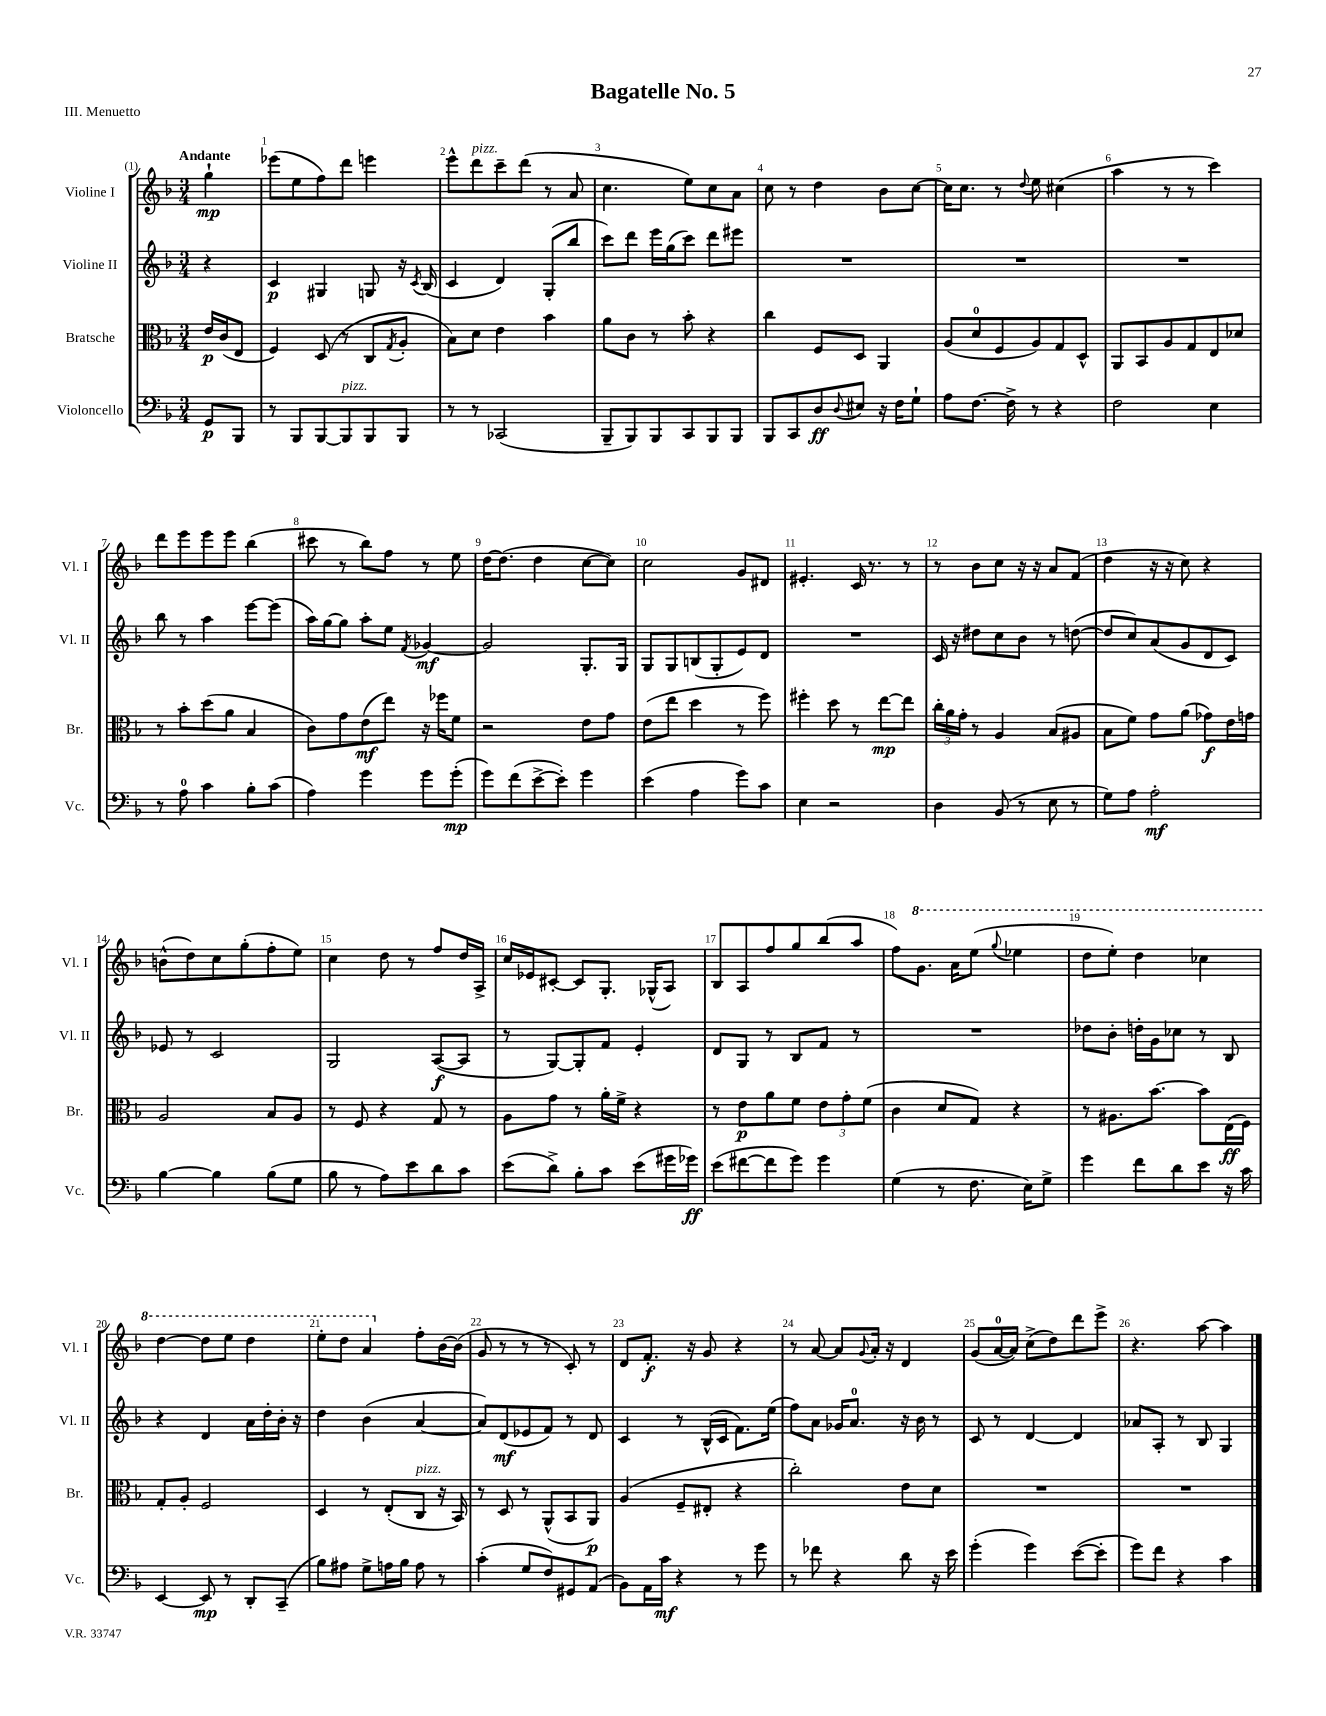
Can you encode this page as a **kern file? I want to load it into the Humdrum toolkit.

**kern	**kern	**kern	**kern
*staff4	*staff3	*staff2	*staff1
*clefF4	*clefC3	*clefG2	*clefG2
*k[b-]	*k[b-]	*k[b-]	*k[b-]
*M3/4	*M3/4	*M3/4	*M3/4
8GG	16e	4r	4gg`
.	(16c	.	.
8BBB-	8E	.	.
=	=	=	=
8r	4F)	4c	(8eee-
8BBB-	.	.	8ee
[8BBB-	(8D	4G#	8ff)
8BBB-]	8r	.	8ddd
8BBB-	8C	8G	4eee
.	8qG	.	.
8BBB-	8A'	16r	.
.	.	8qc	.
.	.	(16B-	.
=	=	=	=
8r	8B-)	4c	8eee^^
8r	8d	.	8ddd
(2CC-	4e	4d)	8ccc~
.	.	.	(8ddd
.	4b-	(8G'	8r
.	.	8bb-	8a
=	=	=	=
8BBB-~	8a	8ccc)	4.cc
8BBB-)	8c	8ddd	.
8BBB-	8r	16eee	.
.	.	(16gg	.
8CC	8b-'	8ccc)	8ee)
8BBB-	4r	8ddd	8cc
8BBB-	.	8eee#	8a
=	=	=	=
8BBB-	4cc	2.r	8cc
8CC	.	.	8r
8D	8F	.	4dd
8qqD	.	.	.
8E#	8D	.	.
16r	4AA	.	8b-
16F	.	.	.
8G`	.	.	[8cc
=	=	=	=
8A	(8A	2.r	16cc]
.	.	.	8.cc
[8.F	8d	.	.
.	8F	.	8r
16F^]	.	.	.
.	.	.	8qqdd
8r	8A)	.	8ee
4r	8G	.	(4cc#
.	8D^^	.	.
=	=	=	=
2F	8AA	2.r	4aa
.	8BB-	.	.
.	8A	.	8r
.	8G	.	8r
4E	8E	.	4ccc)
.	8d-	.	.
=	=	=	=
8r	8r	8bb-	8ddd
8A	8b-'	8r	8eee
4c	(8dd	4aa	8eee
.	8a	.	8eee
8B-'	4B-	[8eee	(4bb-
(8c	.	(8eee]	.
=	=	=	=
4A)	8c)	16aa)	8ccc#
.	.	[16gg	.
.	8g	8gg]	8r
4g	(8e	8aa'	8bb-)
.	8ee)	8ee	8ff
.	.	8qf	.
8g	16r	[4g-	8r
.	16ff-	.	.
(8g'	8f	.	8ee
=	=	=	=
8g)	2r	2g-]	[16dd
.	.	.	(8.dd]
(8f	.	.	.
[8e^	.	.	4dd
8e'])	.	.	.
4g	8e	8.G'	[8cc
.	8g	.	8cc])
.	.	16G	.
=	=	=	=
(4e	(8e	8G	2cc
.	8ee	8G	.
4A	4dd	(8B	.
.	.	8G'	.
8g)	8r	8e)	8g
8c	8ff)	8d	8d#
=	=	=	=
4E	4ff#'	2.r	4.e#'
2r	8dd	.	.
.	8r	.	16c
.	.	.	8.r
.	[8ee	.	.
.	8ee]	.	8r
=	=	=	=
4D	24cc'	16c	8r
.	24a	.	.
.	.	16r	.
.	24g'	.	.
.	8r	8dd#	8b-
(8BB-	4A	8cc	8cc
8r	.	8b-	16r
.	.	.	16r
8E	(8B-	8r	8a
8r	8A#	([8dd	(8f
=	=	=	=
8G)	8B-	8dd]	4dd
8A	8f)	8cc)	.
2A'	8g	(8a	16r
.	.	.	16r
.	(8a	8g	8cc)
.	8g-)	8d	4r
.	16e	8c)	.
.	16g	.	.
=	=	=	=
[4B-	2A	8e-	(8b^^
.	.	8r	8dd)
4B-]	.	2c	8cc
.	.	.	(8gg'
(8B-	8B-	.	8ff'
8G	8A	.	8ee)
=	=	=	=
8B-	8r	2G	4cc
8r	8F	.	.
8A)	4r	.	8dd
8e	.	.	8r
8d	8G	([8A	8ff
8c	8r	8A]	16dd
.	.	.	16A^
=	=	=	=
(8e	8A	8r	16cc
.	.	.	16e-
8d^)	8g	[8G)	[8c#'
8B-'	8r	8G']	8c#]
8c	16a'	8f	8.G'
.	16f^	.	.
(8e	4r	4e'	.
.	.	.	(16G-^^
16g#	.	.	8A)
16g-)	.	.	.
=	=	=	=
(8e	8r	8d	8B-
[8f#	8e	8G	8A
8f#]	8a	8r	8ff
8g)	8f	8B-	8gg
4g	12e	8f	(8bb-
.	12g'	.	.
.	.	8r	8aa
.	(12f	.	.
=	=	=	=
(4G	4c	2.r	8ff)
.	.	.	8.gg
8r	8d	.	.
.	.	.	16aa
8.F	8G)	.	(8eee
.	.	.	8qqggg
.	4r	.	4eee-
16E)	.	.	.
8G^	.	.	.
=	=	=	=
4g	8r	8dd-	8ddd
.	8.A#	8b-'	8eee')
8f	.	16dd'	4ddd
.	[8.b-	16g	.
8d	.	8cc-	.
8e	8b-]	8r	4ccc-
16r	(16E	8B-	.
16c	16F)	.	.
=	=	=	=
[4EE	8G'	4r	[4ddd
.	8A'	.	.
8EE]	2F	4d	8ddd]
8r	.	.	8eee
8DD'	.	16a	4ddd
.	.	16dd'	.
(8CC~	.	16b-'	.
.	.	16r	.
=	=	=	=
8B-)	4D	4dd	8eee'
8A#	.	.	8ddd
8G^	8r	(4b-	4aa
16A	(8E'	.	.
16B-	.	.	.
8A	8C	[4a	8ff'
8r	16r	.	[16b-
.	16BB-)	.	(16b-]
=	=	=	=
(4c'	8r	8a])	8g
.	8D	(8d	8r
8G	8r	8e-	8r
8F)	(8AA^^	8f)	8r
8GG#	8BB-	8r	8c')
(8AA	8AA)	8d	8r
=	=	=	=
8BB-)	(4A	4c	8d
16AA	.	.	8.f'
16c	.	.	.
4r	8F~	8r	.
.	.	.	16r
.	8E#'	(16B-^^	8g
.	.	16c	.
8r	4r	8.f)	4r
8g	.	.	.
.	.	(16ee	.
=	=	=	=
8r	2cc')	8ff)	8r
8f-	.	8a	[8a
4r	.	16g-	8a]
.	.	8.a	.
.	.	.	8qqg
.	.	.	16a'
.	.	.	16r
8d	8e	16r	4d
.	.	16b-	.
16r	8d	8r	.
16e	.	.	.
=	=	=	=
(4g'	2.r	8c	(8g
.	.	8r	[16a
.	.	.	16a])
4g)	.	[4d	(8cc^
.	.	.	8dd)
([8e	.	4d]	8ddd
8e']	.	.	8eee^
=	=	=	=
8g)	2.r	8a-	4.r
8f	.	8A'	.
4r	.	8r	.
.	.	8B-	[8aa
4c	.	4G	4aa]
==	==	==	==
*-	*-	*-	*-
